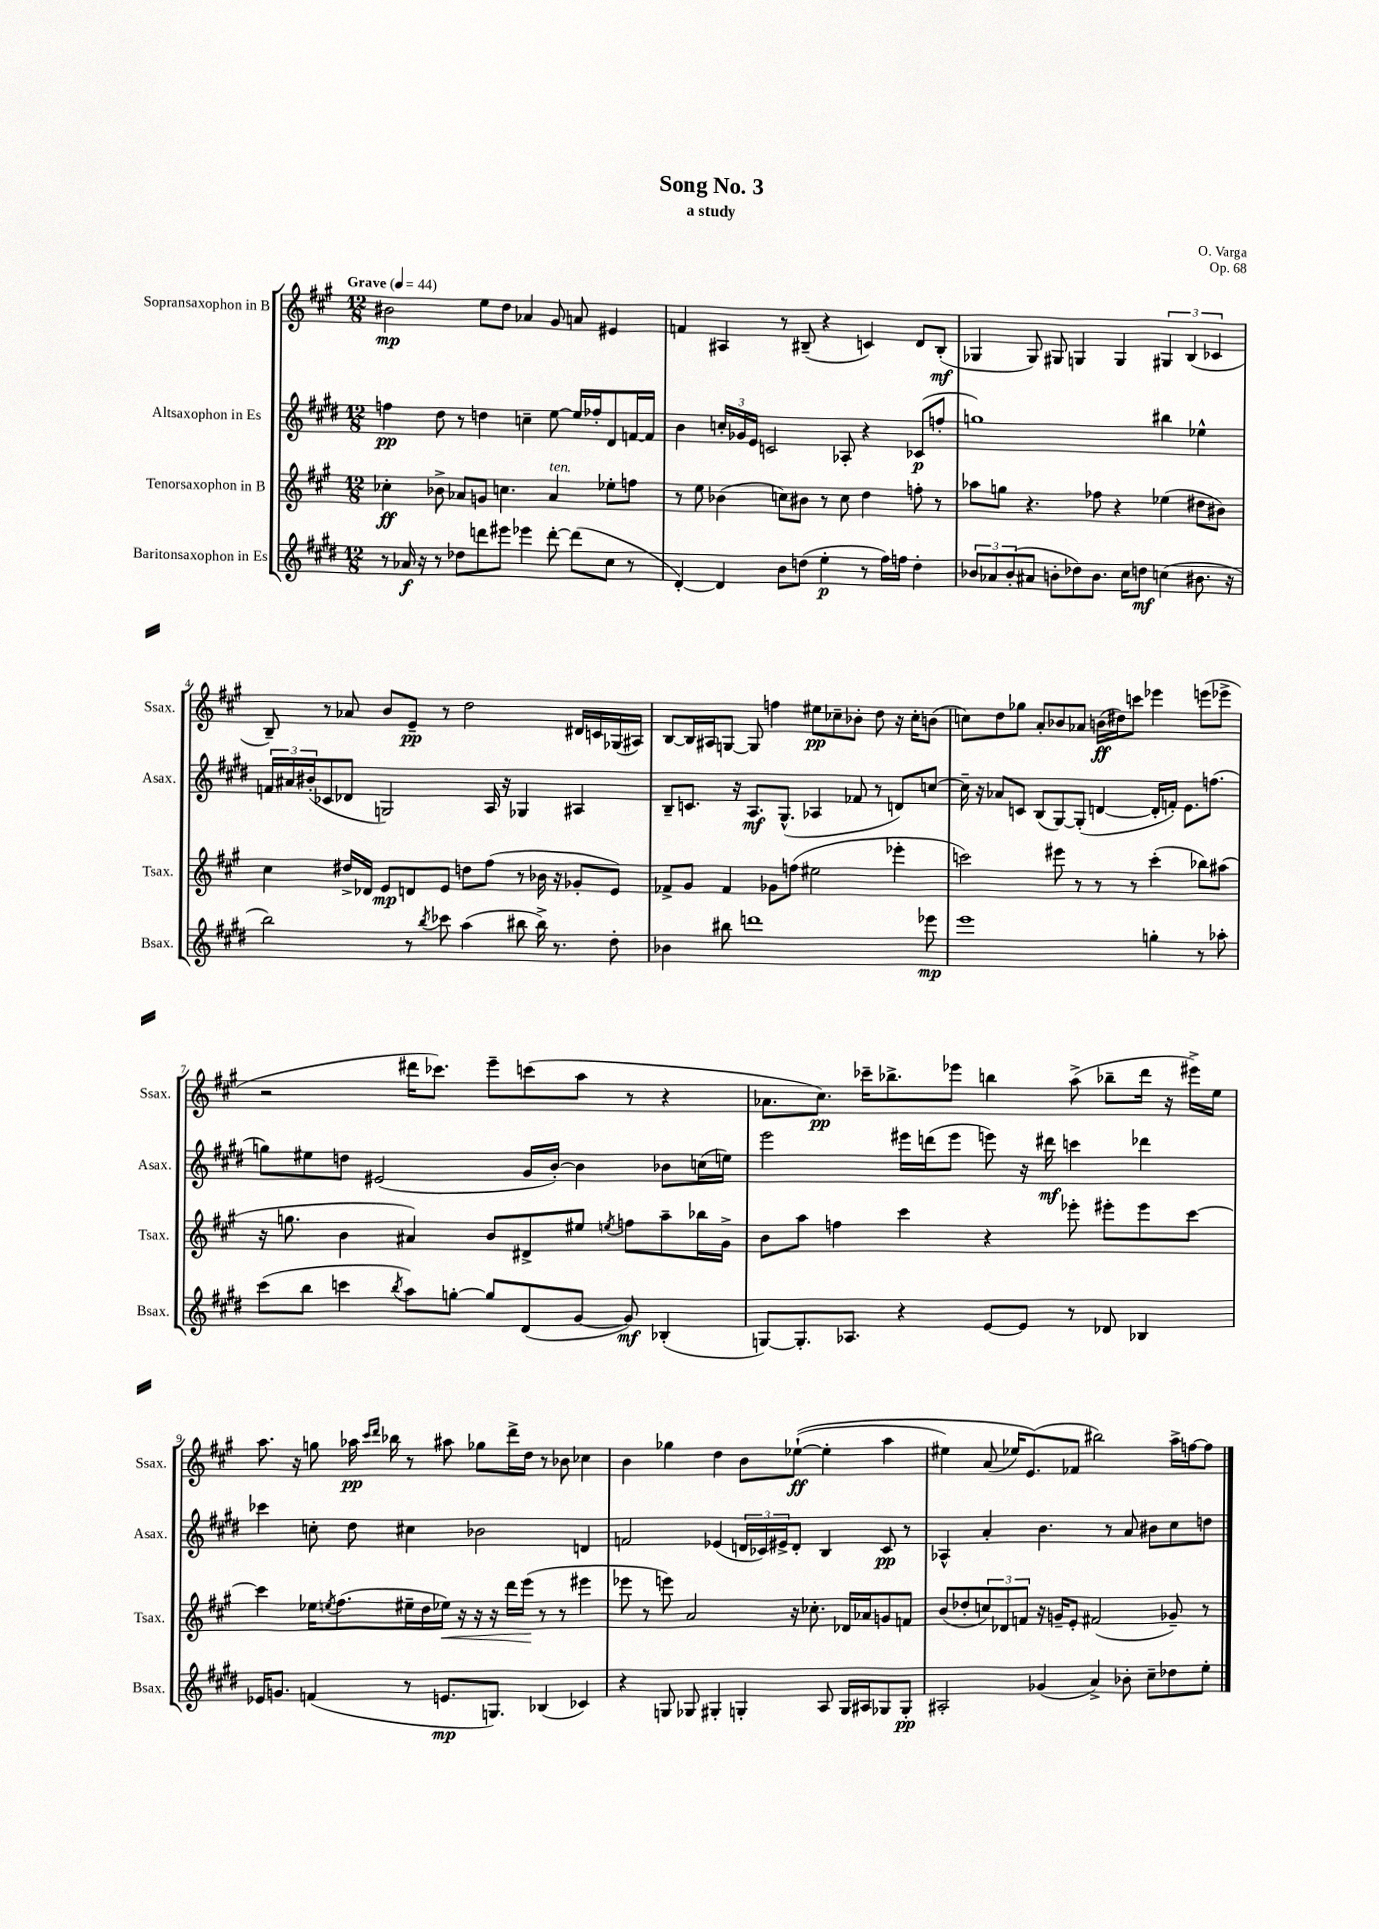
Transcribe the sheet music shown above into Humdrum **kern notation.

**kern	**dynam	**kern	**dynam	**kern	**dynam	**kern	**dynam
*part4	*part4	*part3	*part3	*part2	*part2	*part1	*part1
*staff4	*staff4	*staff3	*staff3	*staff2	*staff2	*staff1	*staff1
*I"Baritonsaxophon in Es	*	*I"Tenorsaxophon in B	*	*I"Altsaxophon in Es	*	*I"Sopransaxophon in B	*
*I'Bsax.	*	*I'Tsax.	*	*I'Asax.	*	*I'Ssax.	*
*clefG2	*	*clefG2	*	*clefG2	*	*clefG2	*
*k[f#c#g#d#]	*	*k[f#c#g#]	*	*k[f#c#g#d#]	*	*k[f#c#g#]	*
*M12/8	*	*M12/8	*	*M12/8	*	*M12/8	*
*MM44	*	*MM44	*	*MM44	*	*MM44	*
=1	=1	=1	=1	=1	=1	=1	=1
!	!	!	!	!	!	!LO:TX:a:B:t=Grave	!
8r	.	4cc-X'\	ff	4ffn\	pp	2b#X\	mp
16a-X/	f	.	.	.	.	.	.
16r	.	.	.	.	.	.	.
8r	.	8b-X^\	.	8dd#\	.	.	.
8dd-X\L	.	8a-X/L	.	8r	.	.	.
8dddn\	.	8gn/J	.	4ddn\	.	8ee\L	.
8eee#X\J	.	4.ccn\	.	.	.	8dd\J	.
4eee-X\	.	.	.	4ccn~\	.	4a-X/	.
!	!	!LO:TX:a:i:t=ten.	!	!	!	!	!
[8ddd'\	.	4a-/	.	[8ee\	.	8g#/	.
(8ddd\L]	.	.	.	16ee/LL]	.	8an/	.
.	.	.	.	16ff-X'/J	.	.	.
8cc#\J	.	8ee-X'\L	.	8d#/	.	4e#X/	.
8r	.	8ffn\J	.	[16fn/L	.	.	.
.	.	.	.	16f/JJ]	.	.	.
=2	=2	=2	=2	=2	=2	=2	=2
[4d#'/)	.	8r	.	4b\	.	4fn/	.
.	.	8ee\	.	.	.	.	.
4d#/]	.	(4b-X\	.	24ccn'/LL	.	4A#X/	.
.	.	.	.	24g-X/	.	.	.
.	.	.	.	24e/JJ	.	.	.
.	.	.	.	2cn/	.	.	.
8b\L	.	8ccn\L)	.	.	.	8r	.
(8ddn\J	.	8b#X\J	.	.	.	(8B#X~/	.
4ee'\	p	8r	.	.	.	4r	.
.	.	8cc\	.	8A-X'/	.	.	.
8r	.	4dd\	.	4r	.	4cn/)	.
16ff#\LL)	.	.	.	.	.	.	.
16ffn\JJ	.	.	.	.	.	.	.
4dd'\	.	8ffn'\	.	(8c-X/L	p	8d/L	.
.	.	8r	.	8ffn'/J	.	(8B#'/J	mf
=3	=3	=3	=3	=3	=3	=3	=3
12b-X/L	.	8aa-X\L	.	1ggn)	.	4G-X/	.
12a-X/	.	.	.	.	.	.	.
.	.	8ggn\J	.	.	.	.	.
(12b-'/	.	.	.	.	.	.	.
8a#X/J	.	4.r	.	.	.	8G-/)	.
8bn'\L	.	.	.	.	.	8G#X/	.
8dd-X\)	.	.	.	.	.	4Gn/	.
8.b\J	.	8ff-X\	.	.	.	.	.
.	.	4r	.	.	.	4G/	.
16cc#\KL	.	.	.	.	.	.	.
8ddn\J	mf	.	.	.	.	.	.
(4ccn\	.	(4ee-X\	.	4bb#X\	.	6G#X/	.
.	.	.	.	.	.	(6B/	.
8.b#X\	.	8dd#X\L	.	4ee-X^^\	.	.	.
.	.	.	.	.	.	6c-X/	.
.	.	8b#X\J)	.	.	.	.	.
16r	.	.	.	.	.	.	.
!!LO:LB:g=z
=4	=4	=4	=4	=4	=4	=4	=4
2bb\)	.	4cc#\	.	24fn/LL	.	8B~/)	.
.	.	.	.	24a#X/	.	.	.
.	.	.	.	(24b#X'/J	.	.	.
.	.	.	.	8c-X/	.	8r	.
.	.	16dd#X^/LL	.	8d-X/J	.	8a-X/	.
.	.	16d-X/JJ	.	.	.	.	.
.	.	8e/L	mp	2Gn/)	.	8b/L	.
8r	.	8dn/	.	.	.	8e~/J	pp
8qbb/	.	.	.	.	.	.	.
8ccc-X\	.	8e/J	.	.	.	8r	.
(4aa\	.	8ddn\L	.	.	.	2dd\	.
.	.	(8ff#\J	.	16A/	.	.	.
.	.	.	.	16r	.	.	.
8bb#X\	.	8r	.	4G-X/	.	.	.
16bb#^\)	.	16b-X\	.	.	.	.	.
8.r	.	16r	.	.	.	.	.
.	.	8g-X'/L	.	4A#X/	.	16d#X/LL	.
.	.	.	.	.	.	16cn/	.
8dd#'\	.	8e/J)	.	.	.	(16G-X/	.
.	.	.	.	.	.	16A#X/JJ)	.
=5	=5	=5	=5	=5	=5	=5	=5
4b-X\	.	8f-X^/L	.	8B~/L	.	[8B/L	.
.	.	8g#/J	.	8.cn/J	.	16B/L]	.
.	.	.	.	.	.	16A#X/J	.
8bb#X\	.	4f-/	.	.	.	[8Gn/J	.
.	.	.	.	16r	.	.	.
1dddn	.	.	.	8.A/L	mf	8G/]	.
.	.	8g-X\L	.	.	.	4ffn\	.
.	.	.	.	(8.G#^^/J	.	.	.
.	.	(8ffn\J	.	.	.	.	.
.	.	2ee#X\	.	4A-X/	.	8ee#X\L	pp
.	.	.	.	.	.	8cc-X~\	.
.	.	.	.	8f-X/	.	8b-X'\J	.
.	.	.	.	8r	.	8dd\	.
.	.	4eee-X'\	.	8dn/L)	.	16r	.
.	.	.	.	.	.	16cc-'\KL	.
8eee-X\	mp	.	.	[8ccn/J	.	(8bn\J	.
=6	=6	=6	=6	=6	=6	=6	=6
1eee	.	2cccn\)	.	16cc~\]	.	8ccn\L)	.
.	.	.	.	16r	.	.	.
.	.	.	.	8a-X/L	.	8dd\	.
.	.	.	.	8cn/J	.	8gg-X\J	.
.	.	.	.	(8B/L	.	8a'/L	.
.	.	8eee#X\	.	[8G#/)	.	8b-X/	.
.	.	8r	.	(8G#'/J]	.	8a-X/J	.
.	.	8r	.	[4dn/	.	(16bn\LL	ff
.	.	.	.	.	.	16dd#X\J)	.
.	.	8r	.	.	.	8cccn\J	.
4ggn'\	.	(4ccc'\	.	16d'/LL]	.	4eee-X\	.
.	.	.	.	16fn'/JJ)	.	.	.
.	.	.	.	8.e\L	.	.	.
8r	.	8bb-X\L)	.	.	.	(8eeen\L	.
.	.	.	.	(8.ffn\J	.	.	.
8aa-X'\	.	(8aa#X\J	.	.	.	8eee-X^\J	.
!!LO:LB:g=z
=7	=7	=7	=7	=7	=7	=7	=7
(8ccc#\L	.	16r	.	8ggn\L)	.	2r	.
.	.	8.ggn\	.	.	.	.	.
8bb\J	.	.	.	8ee#X\	.	.	.
4cccn\	.	4b\	.	8ddn\J	.	.	.
.	.	.	.	(2e#X/	.	.	.
8qbb/	.	.	.	.	.	.	.
8aa\L)	.	4a#X/)	.	.	.	16ddd#X\KL	.
.	.	.	.	.	.	8.ccc-X\J)	.
[8ggn'\J	.	.	.	.	.	.	.
8gg/L]	.	8b/L	.	.	.	8eee~\L	.
(8d#/	.	8d#X^/	.	16g#/LL	.	(8cccn\	.
.	.	.	.	[16b'/JJ)	.	.	.
[8g#/J	.	8ee#X/J	.	4b\]	.	8aa\J	.
.	.	8qeen/	.	.	.	.	.
8g#/])	mf	8ffn\L	.	.	.	8r	.
(4B-X'/	.	8aa~\	.	8b-X\L	.	4r	.
.	.	16bb-X\L	.	(16ccn\L	.	.	.
.	.	16g#^\JJ	.	16een\JJ)	.	.	.
=8	=8	=8	=8	=8	=8	=8	=8
[8Gn/L)	.	8b\L	.	2eee\	.	8.a-X\L	.
8.G'/]	.	8aa\J	.	.	.	.	.
.	.	.	.	.	.	8.cc#\J)	pp
.	.	4ffn\	.	.	.	.	.
8.A-X/J	.	.	.	.	.	.	.
.	.	.	.	.	.	16ccc-X~\KL	.
.	.	.	.	.	.	8.bb-X^\	.
4r	.	4ccc#\	.	16eee#X\LL	.	.	.
.	.	.	.	(16dddn\J	.	.	.
.	.	.	.	8eee#\J	.	8eee-X\J	.
[8e/L	.	4r	.	8eeen\)	.	4bbn\	.
8e/J]	.	.	.	16r	.	.	.
.	.	.	.	16ddd#X\	mf	.	.
8r	.	8eee-X'\	.	4cccn\	.	(8aa^\	.
8d-X/	.	8eee#X'\L	.	.	.	8bb-X~\L	.
4B-X/	.	8eee#\	.	4ddd-X\	.	16ddd\Jk	.
.	.	.	.	.	.	16r	.
.	.	[8ccc#\J	.	.	.	16eee#X^\LL)	.
.	.	.	.	.	.	16ee\JJ	.
!!LO:LB:g=z
=9	=9	=9	=9	=9	=9	=9	=9
16e-X/KL	.	4ccc#\]	.	4ccc-X\	.	8.aa\	.
8.gn/J	.	.	.	.	.	.	.
.	.	.	.	.	.	16r	.
(4fn/	.	16ee-X\KL	.	8ccn'\	.	8ggn\	.
.	.	8qeen/	.	.	.	.	.
.	.	(8.ff#\	.	.	.	.	.
.	.	.	.	8dd#\	.	16aa-X\	pp
.	.	.	.	.	.	16qqccc#/LL	.
.	.	.	.	.	.	16qqddd/JJ	.
.	.	.	.	.	.	16bb-X\	.
8r	.	16ee#X~\L	.	4cc#X\	.	8r	.
.	.	16dd\	.	.	.	.	.
!	!	!	!LO:HP:b	!	!	!	!
8.en/L	mp	16ee-X\JJ)	<	.	.	8aa#X\	.
.	.	16r	.	.	.	.	.
.	.	16r	.	2b-X\	.	8gg-X\L	.
8.Gn/J)	.	16r	.	.	.	.	.
.	.	16ddd\LL	.	.	.	16ddd^\L	.
.	.	(16eee\JJ	.	.	.	16dd\JJ	.
(4B-X/	.	8r	[	.	.	8r	.
.	.	8r	.	.	.	8b-X\	.
4c-X/)	.	4eee#X\	.	4dn/	.	4cc-X\	.
=10	=10	=10	=10	=10	=10	=10	=10
4r	.	8eee-X\	.	2fn/	.	4b\	.
.	.	8r	.	.	.	.	.
8Gn/	.	8eeen\)	.	.	.	4gg-X\	.
8G-X/	.	2a/	.	.	.	.	.
4G#X'/	.	.	.	(4e-X/	.	4dd\	.
4Gn'/	.	.	.	24dn/LL	.	8b\L	.
.	.	.	.	24c-X/)	.	.	.
.	.	.	.	24e#X^/J	.	.	.
.	.	16r	.	8d'/J	.	(([8ee-X`\J	ff
.	.	8.cc-X'\	.	.	.	.	.
8A/	.	.	.	4B/	.	4ee-'\]	.
16G/LL	.	16d-X/LL	.	.	.	.	.
16A#X/J	.	16a-X/J	.	.	.	.	.
8G-X/	.	8gn/	.	8c-/	pp	4aa\	.
8G-'/J	pp	8fn/J	.	8r	.	.	.
=11	=11	=11	=11	=11	=11	=11	=11
2A#X'/	.	(8b/L	.	4A-X^^/	.	4ee#X\)	.
.	.	8dd-X'/	.	.	.	.	.
.	.	12ccn/)	.	4a'/	.	(8a/	.
.	.	12d-X/	.	.	.	.	.
.	.	.	.	.	.	16ee-X/KL)	.
.	.	12fn/J	.	.	.	.	.
.	.	.	.	.	.	(8.e/)	.
(4g-X/	.	16r	.	4.b\	.	.	.
.	.	16gn~/KL	.	.	.	.	.
.	.	8e'/J	.	.	.	8f-X/J	.
4a^/)	.	(2f#X/	.	.	.	2bb#X\)	.
.	.	.	.	8r	.	.	.
8b-X'\	.	.	.	8a/	.	.	.
8cc#~\L	.	.	.	8b#X\L	.	.	.
8dd-X\	.	8g-X~/)	.	8cc#\	.	16aa^\LL	.
.	.	.	.	.	.	[16ffn\J	.
8ee'\J	.	8r	.	8ddn\J	.	8ff\J]	.
==	==	==	==	==	==	==	==
*-	*-	*-	*-	*-	*-	*-	*-
